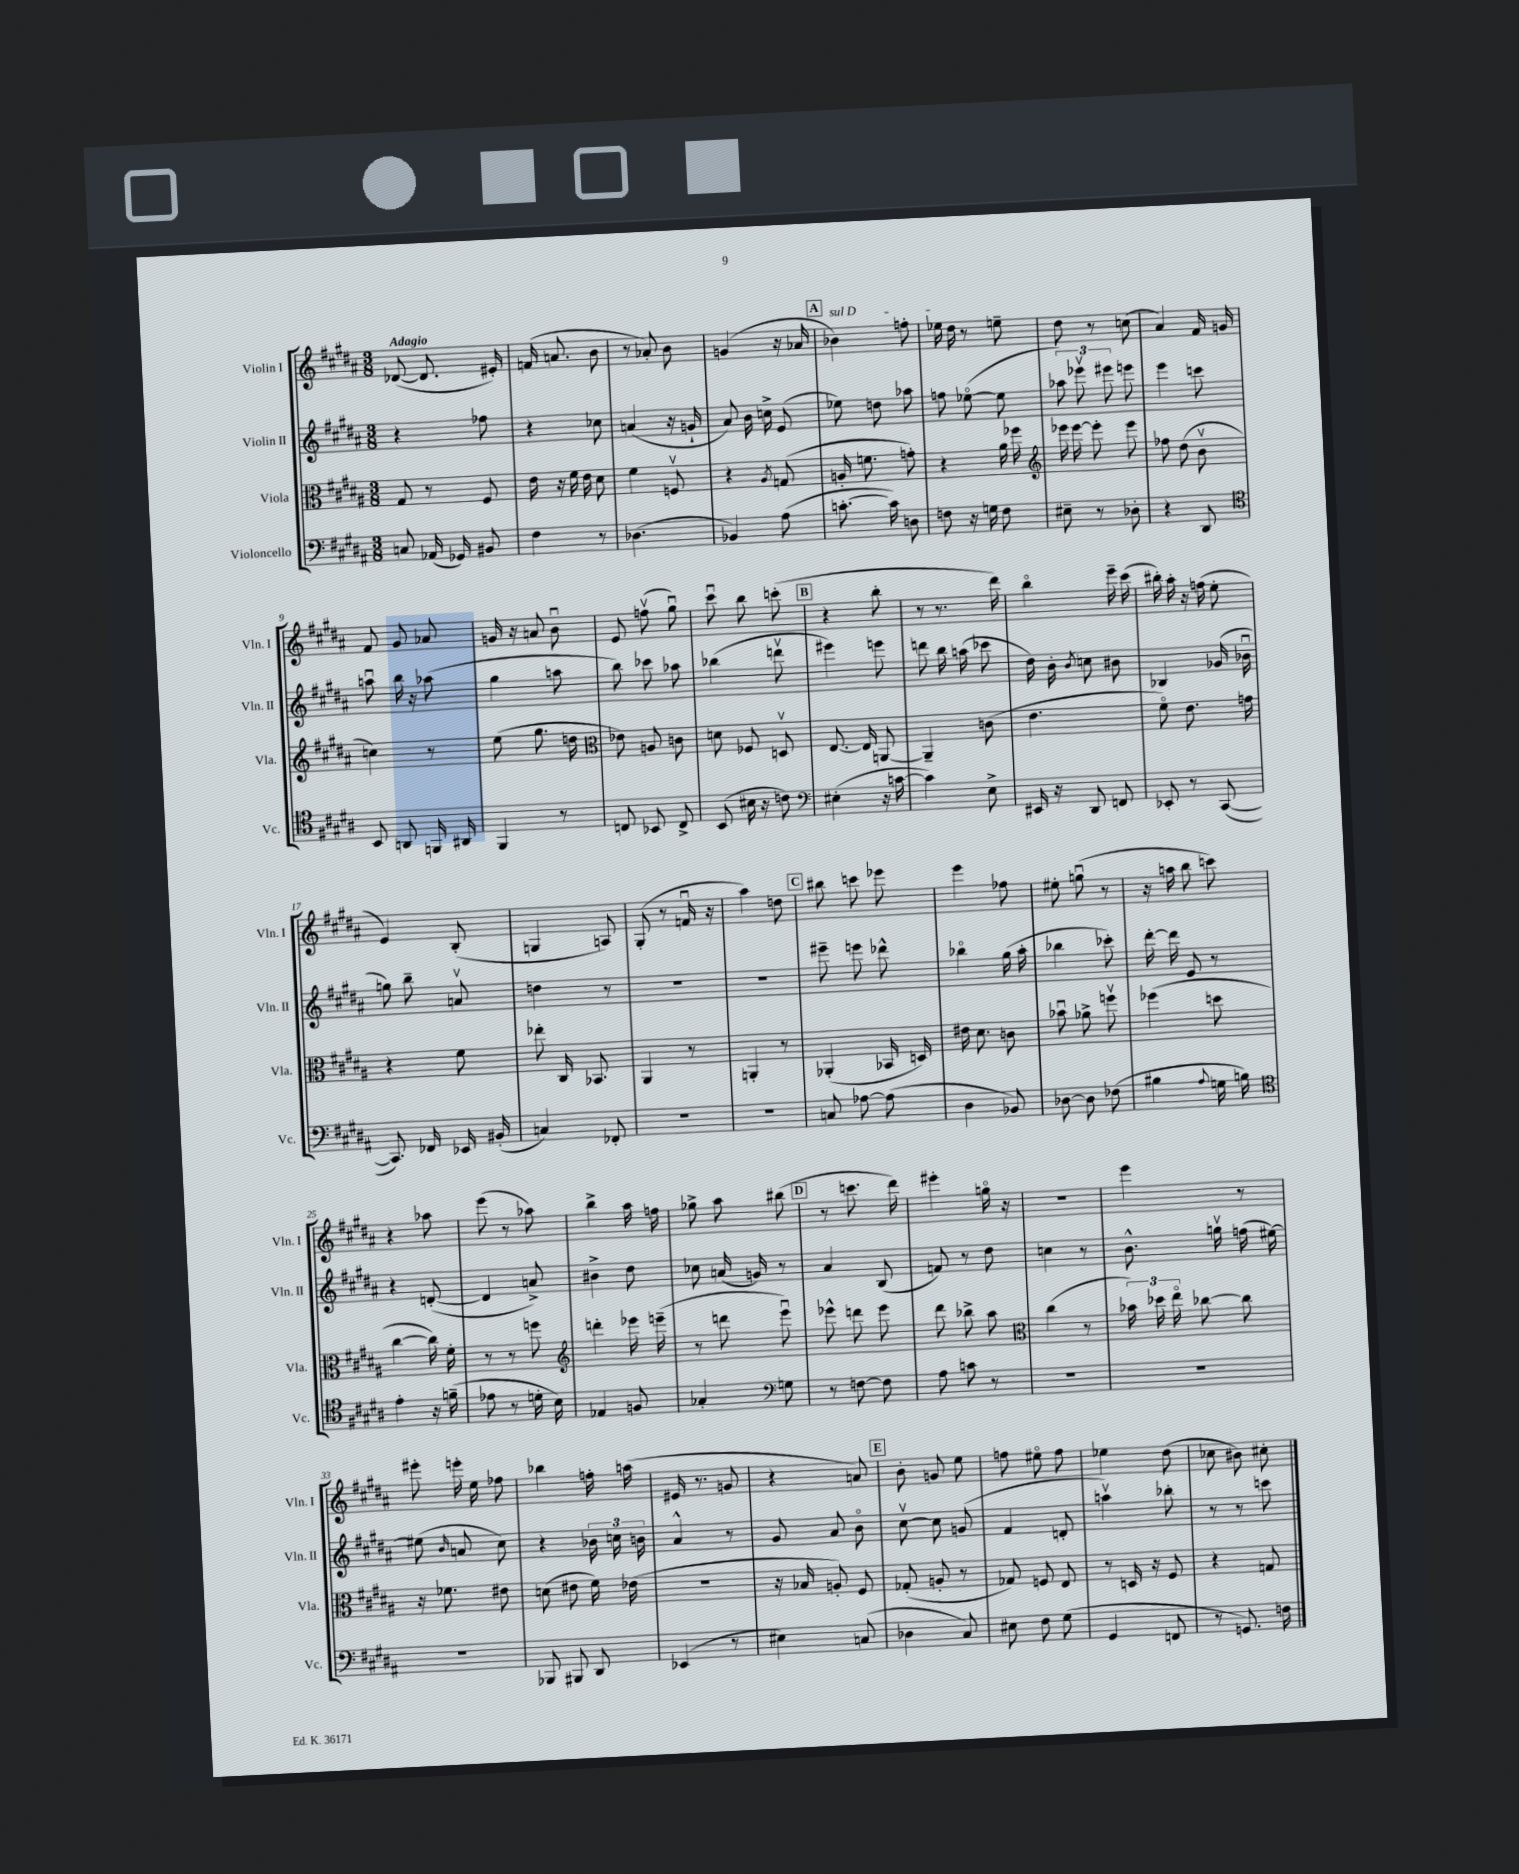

**kern	**kern	**kern	**kern
*part4	*part3	*part2	*part1
*staff4	*staff3	*staff2	*staff1
*I"Violoncello	*I"Viola	*I"Violin II	*I"Violin I
*I'Vc.	*I'Vla.	*I'Vln. II	*I'Vln. I
*clefF4	*clefC3	*clefG2	*clefG2
*k[f#c#g#d#a#]	*k[f#c#g#d#a#]	*k[f#c#g#d#a#]	*k[f#c#g#d#a#]
*M3/8	*M3/8	*M3/8	*M3/8
=1	=1	=1	=1
!	!	!	!LO:TX:a:B:t=Adagio
8Cn/	8G#/	4r	([8d-X/
(16AA-X/	8r	.	8.d-/]
16GG-X/)	.	.	.
8BB#X/	8F#/	8ff-X\	.
.	.	.	16e#X'/)
=2	=2	=2	=2
4F#\	16e\	4r	(16fn/
.	16r	.	8.an/
.	16f#\	.	.
.	16e\	.	.
8r	8d#\	8cc-X\	8b\
=3	=3	=3	=3
(4.D-X\	4f#\	(4an/	8r
.	.	.	8a-X'/)
.	8Fnv/	16r	8b\
.	.	16gn`/	.
=4	=4	=4	=4
4BB-X/)	4r	8a#/)	(4gn/
.	.	16b\	.
.	.	16ccn^\	.
.	8qA#/	.	.
(8A#\	(8Gn/	(8e/	16r
.	.	.	16a-X/
!!LO:REH:place=s1:t=A
=5	=5	=5	=5
!	!	!	!LO:TX:a:i:t=sul D
[8.cn'\	16An'/	8ee-X\)	4b-X\)
.	8.fn\	.	.
.	.	8ddn\	.
16c\])	.	.	.
8Dn\	8gn'\)	8aa-X\	8ffn'\
=6	=6	=6	=6
8Fn\	4r	8ffn\	16ee-X\
.	.	.	16dd#\
16r	.	([8ee-X\	8r
16Gn\	.	.	.
8F\	16a#\	8ee-\]	8een~\
.	16ff-X\	.	.
=7	=7	=7	=7
*	*clefG2	*	*
8E#X~\	16eee-X\	12aa-X\)	8dd#\
.	[16eee-\	.	.
.	.	12eee-Xv\	.
8r	8eee-'\]	.	8r
.	.	12eee#X\	.
8D-X'\	8eee-\	8eeen\	(8ccn\
=8	=8	=8	=8
4r	8ff-X\	4eee\	4a#/)
.	(8dd#\	.	.
8DD#/	8bv\	8cccn\	16f#/
.	.	.	16gn/
!!LO:LB:g=z
=9	=9	=9	=9
*clefC4	*	*	*
8BB/	4ccn\)	8aanu\	8f#/
8AAn/	.	16bb\	8g#/
.	.	16r	.
16FFn/	8r	(8aa-X\	8a-X/
16AA#X/	.	.	.
=10	=10	=10	=10
4FF#/	(8ee\	4gg#\	16gn/
.	.	.	16r
.	8.gg#\	.	8an/
8r	.	8aan\	8bu\
.	16ddn\	.	.
=11	=11	=11	=11
*	*clefC3	*	*
8Cn/	8e-X\)	8bb\)	8e/
8BB-X/	8An/	8ccc-X\	(8ffnv\
8C^/	8cn\	8aa-X\	8gg#u\)
=12	=12	=12	=12
(8BB/	8dn\	(4bb-X\	8ccc#u\
16B#X\	8F-X/	.	8bb\
16r	.	.	.
8cn\)	8Dnv/	8dddnv\	(8cccn'\
!!LO:REH:place=s1:t=B
=13	=13	=13	=13
*clefF4	*	*	*
(4E#X'\	[8.E/	4eee#X\)	4r
.	16E/]	.	.
16r	[8AAn/	8eeen\	8bb'\
[16cn\	.	.	.
=14	=14	=14	=14
4c\])	4AA~/]	8dddn\	8r
.	.	16bb\	8.r
.	.	(16aan\	.
8E^\	(8cn\	8ccc-X\	.
.	.	.	16ddd#\)
=15	=15	=15	=15
16EE#X/	4.e\	16dd#\)	4bb\
16r	.	16b'\	.
.	.	8qb/	.
8DD#/	.	8ccn\	.
8FFn/	.	8b#X\	16eee~\
.	.	.	(16ccc#\
=16	=16	=16	=16
8EE-X'/	8f#\)	4B-X/	16bb#X'\)
.	.	.	16aa#'\
8r	8.e\	.	16r
.	.	.	(16ffn\
([8CC#/	.	(16g-X/	8ee'\
.	16gn\	16b-Xu\	.
!!LO:LB:g=z
=17	=17	=17	=17
8.CC#/])	4r	8ggn\)	4e/)
.	.	8bb~\	.
16FF-X/	.	.	.
16EE-X/	8f#\	8anv/	(8B'/
(16BB#X'/	.	.	.
=18	=18	=18	=18
4Cn/)	8ee-X'\	4ddn\	4Gn/
.	16C#/	.	.
.	8.BB-X/	.	.
8FF-X'/	.	8r	8An/)
=19	=19	=19	=19
4.r	4AA#/	4.r	(8G#'/
.	.	.	8r
.	8r	.	16fnu/
.	.	.	16r
=20	=20	=20	=20
4.r	4AAn'/	4.r	4aa#\)
.	8r	.	8ddn\
!!LO:REH:place=s1:t=C
=21	=21	=21	=21
8Cn/	(4AA-X'/	8eee#X~\	8bb#X\
[8A-X\	.	8eeen\	8cccn\
(8A-\]	16BB-X/	8ddd-X^^\	8eee-X\
.	16Dn/)	.	.
=22	=22	=22	=22
4D#\	16e#X\	4bb-X\	4eee\
.	8.d#\	.	.
8BB-X/)	8cn\	(16gg#\	8ff-X\
.	.	16aa#'\	.
=23	=23	=23	=23
[8D-X\	8b-Xu\	4bb-X\	8ee#X'\
8D-\]	8a-X^\	.	(8ggnu\
(8F-X\	8ffnv\	8ccc-X'\)	8r
=24	=24	=24	=24
4B#X\	(4ff-X\	[16ddd#'\	16r
.	.	16ddd#\]	16aan\
.	.	8e/	8bb\
8qqA#/	.	.	.
16Gn\	8ddn\	8r	8cccn\)
16Bn\)	.	.	.
!!LO:LB:g=z
=25	=25	=25	=25
*clefC4	*	*	*
4e'\	[4cc#\	4r	4r
16r	16cc#\])	([8dn'/	8aa-X\
(16fn~\	16f#'\	.	.
=26	=26	=26	=26
8e-X\	8r	4d/]	(8eee\
8r	8r	.	8r
16dn'\	8ffn\	8an^/)	8aa-X\)
16B\)	.	.	.
=27	=27	=27	=27
*	*clefG2	*	*
4E-X/	4dddn'\	4b#X^\	4bb^\
8Fn/	16eee-X\	8dd#\	16aa#\
.	(16eeen~\	.	16ffn\
=28	=28	=28	=28
4G-X'/	8r	8cc-X\	8gg-X^\
.	8dddn\	(16an/	8aa#\
.	.	16gn/)	.
*clefF4	*	*	*
8Gn\	8eeeu\)	8r	(8bb#X\
!!LO:REH:place=s1:t=D
=29	=29	=29	=29
8r	8eee-X^^\	4a#/	8r
[8Fn\	8dddn\	.	8.cccn\
8F\]	8eee-\	(8B/	.
.	.	.	16ddd#\)
=30	=30	=30	=30
8A#\	8ddd#\	8fn/)	4eee#X'\
8cn\	8bb-X^\	8r	.
8r	8aa#\	8dd#\	16ggn\
.	.	.	16r
=31	=31	=31	=31
*	*clefC3	*	*
4.r	(4cc#\	4ccn\	4.r
.	8r	8r	.
=32	=32	=32	=32
4.r	24b-X\)	8.b^^\	4eee\
.	24dd-X\	.	.
.	24ee\	.	.
.	[8cc-X\	.	.
.	.	16ggnv\	.
.	8cc-\]	(16ffn\	8r
.	.	[16ee#X\)	.
!!LO:LB:g=z
=33	=33	=33	=33
4.r	16r	(8ee#X\]	8eee#X'\
.	8.f-X\	.	.
.	.	16qqb/	.
.	.	8an/	16eeen'\
.	.	.	16ee\
.	8e#X\	8cc#\)	8ff-X\
=34	=34	=34	=34
8BBB-X/	(8dn\	4r	4bb-X\
8BBB#X/	8e#X\	.	.
8DD#/	16f#\)	24b-X\	16ffn'\
.	.	24ccn\	.
.	(16e-X\	.	(16aan\
.	.	24bn\	.
=35	=35	=35	=35
(4EE-X/	4.r	4a#^^/	16e#X/
.	.	.	8.r
8r	.	8r	8gn/
=36	=36	=36	=36
4E#X\)	16r	8g#/	4r
.	16B-X/	.	.
.	8An'/)	8a#/	.
(8Cn/	8F#/	8b\	8an/)
!!LO:REH:place=s1:t=E
=37	=37	=37	=37
4D-X\	(8G-X'/	[8cc#v\	8b'\
.	8An'/	8cc#\]	8gn/
8C#/)	8r	(8gn/	8ee\
=38	=38	=38	=38
8E#X\	8G-X/)	4f#/	8ffn\
8F#\	8Fn/	.	8ee#X\
(8G#\	8E/	8dn'/	8ff\
=39	=39	=39	=39
4GG#/	8r	4aanv\)	4ee-X\
.	16Dn/	.	.
.	16r	.	.
8FFn/	8F#/	8bb-X'\	(8dd#\
=40	=40	=40	=40
8r	4r	8r	8cc-X\
8.GGn/)	.	8r	8b#X\)
.	8Gn/	8cccn\	8cc#X'\
16Fn\	.	.	.
==	==	==	==
*-	*-	*-	*-
